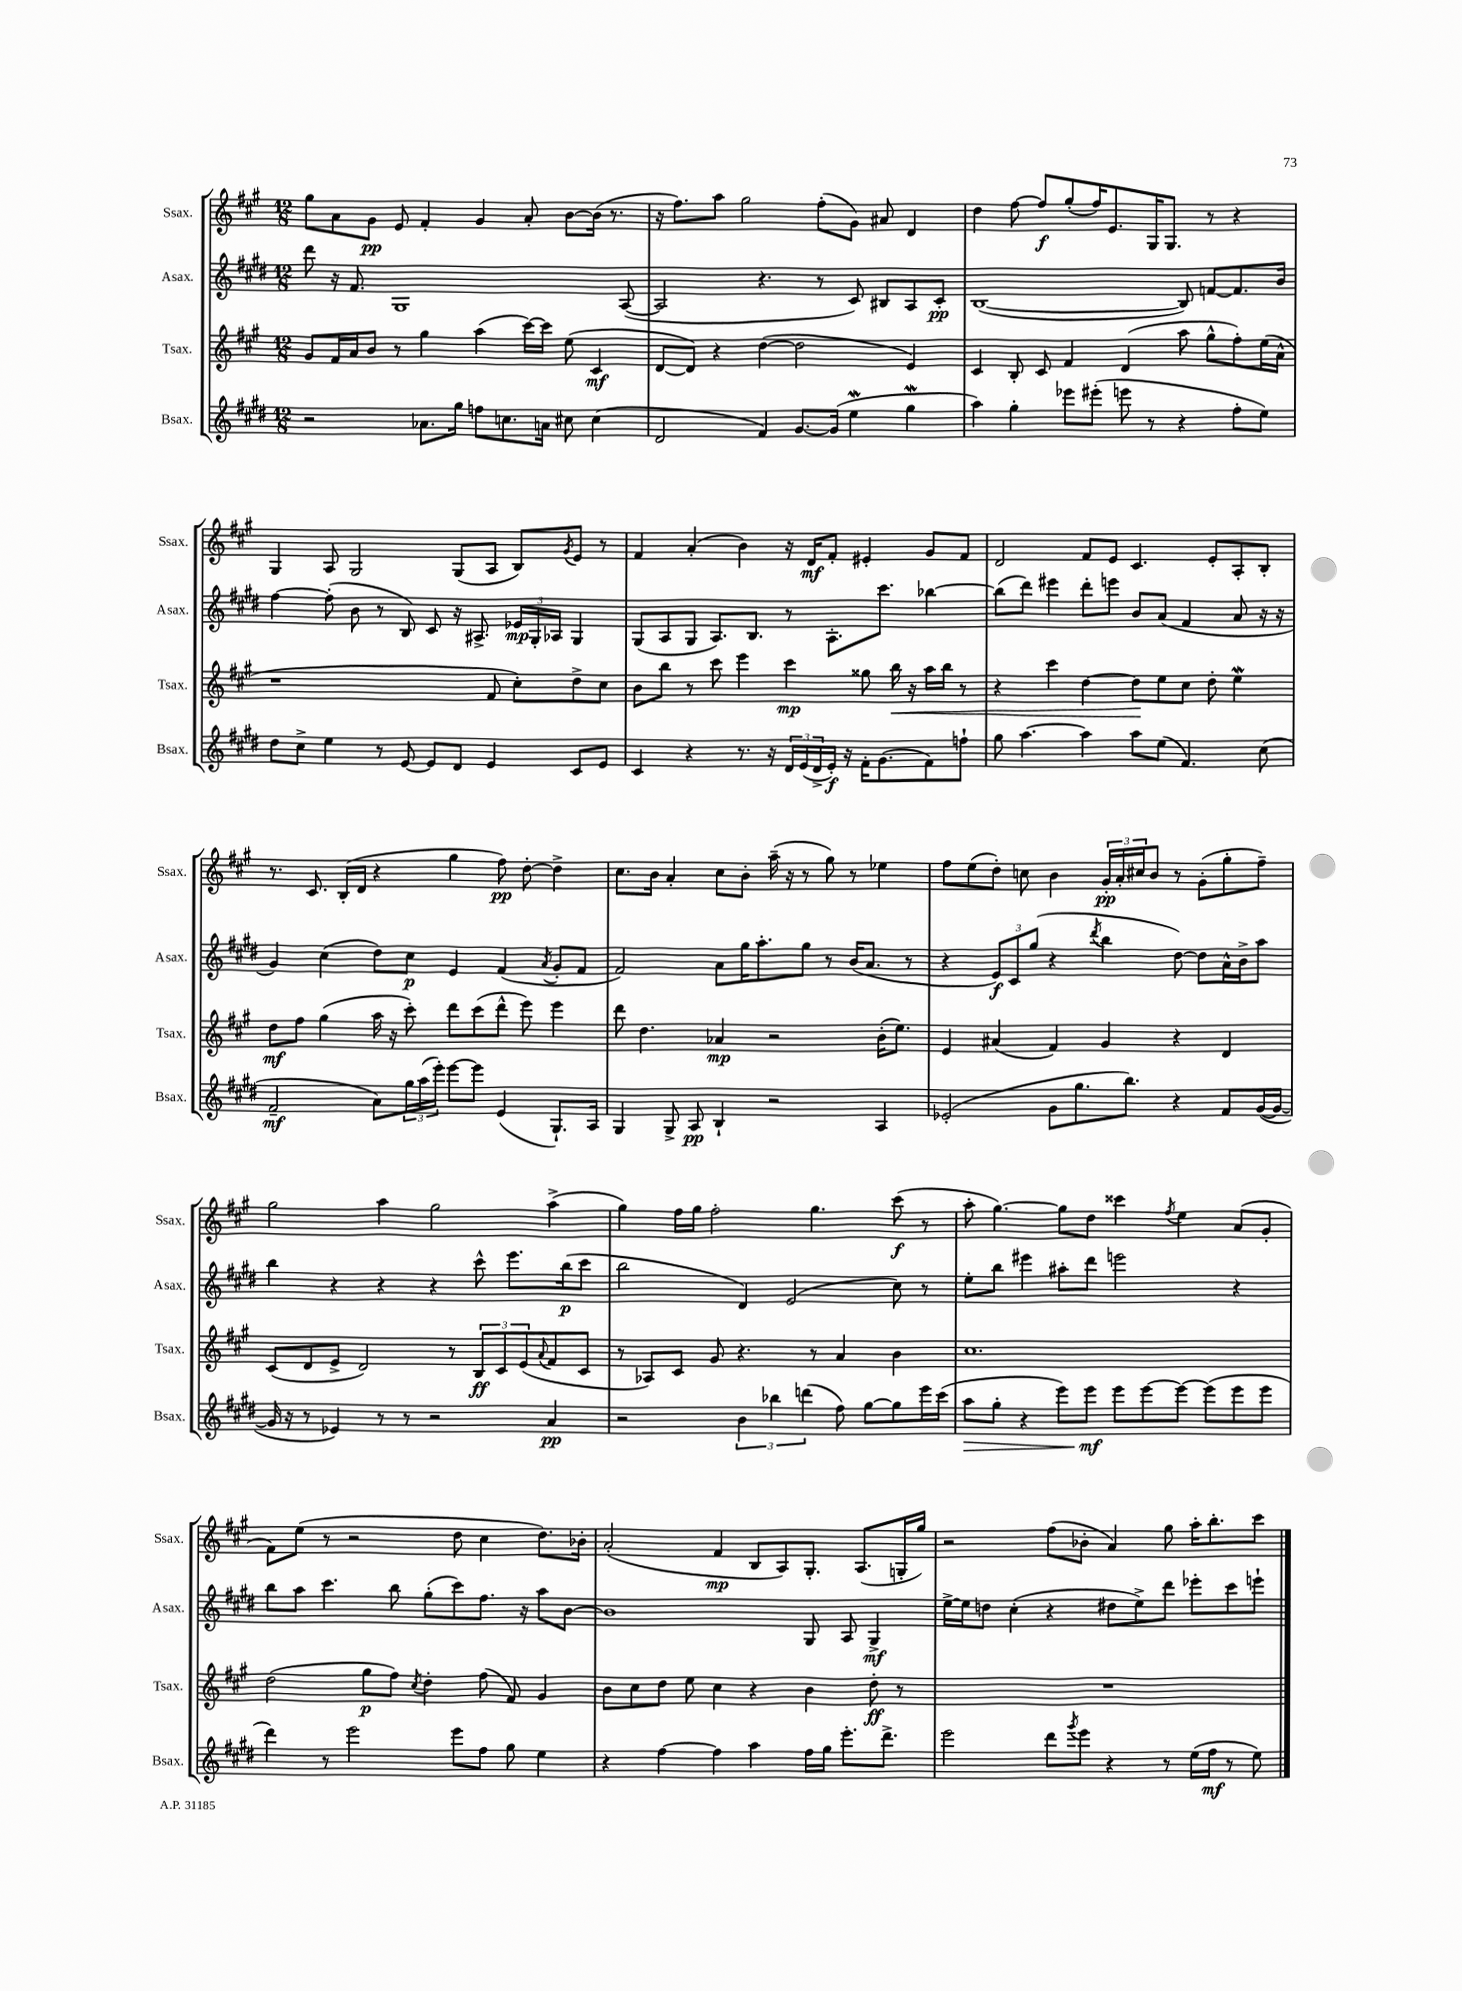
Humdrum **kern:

**kern	**kern	**kern	**kern
*staff4	*staff3	*staff2	*staff1
*clefG2	*clefG2	*clefG2	*clefG2
*k[f#c#g#d#]	*k[f#c#g#]	*k[f#c#g#d#]	*k[f#c#g#]
*M12/8	*M12/8	*M12/8	*M12/8
2r	8g#/L	8ddd#\	8gg#\L
.	16f#/L	16r	8a\
.	16a/J	8.f#/	.
.	8b/J	.	8g#\J
.	8r	1G#	8e/
8.a-\L	4gg#\	.	4f#'/
16gg#\Jk	.	.	.
8ff\L	(4aa\	.	4g#/
8.cc\	.	.	.
.	[16ccc#\LL)	.	8a'/
16a\Jk	16ccc#\]JJ	.	.
8cc#\	(8ee\	.	[8b\L
(4cc#\	4c#/	.	(16b\]Jk
.	.	.	8.r
.	.	([8A/	.
=	=	=	=
2d#/	[8d/L	2A/]	16r
.	.	.	8.ff#\L)
.	8d/]J)	.	.
.	4r	.	8aa\J
.	.	.	2gg#\
4f#/)	([4dd\	4.r	.
[8.g#/L	2dd\]	.	.
.	.	8r	(8ff#'\L
(16g#/]Jk	.	.	.
4ee\	.	8c#/)	8g#\J)
.	.	8B#/L	8a#/
4gg#\	4e/)	8A/	4d/
.	.	8c#'/J	.
=	=	=	=
4aa\)	4c#/	([1B	4dd\
4gg#'\	8B'/	.	[8ff#\
.	8c#/	.	8ff#/]L
8eee-\L	4f#/	.	(8gg#'/
(8eee#'\J	.	.	16ff#/K)
.	.	.	8.e/
8eee\	(4d/	.	.
8r	.	.	16G#/K
.	.	.	8.G#/J
4r	8aa\	8B/])	.
.	8gg#^^\L	[8f/L	8r
8ff#'\L	8ff#'\)	8.f/]	4r
8ee\J)	(16ee\L	.	.
.	16a^^\JJ	16b/Jk	.
=	=	=	=
8dd#\L	1r	[4ff#\	4G#/
8cc#^\J	.	.	.
4ee\	.	(8ff#'\]	8A/
.	.	8b\	2G#/
8r	.	8r	.
[8e/	.	8B/)	.
8e/]L	.	8c#/	.
8d#/J	.	16r	(8G#/L
.	.	8.A#^/	.
4e/	8f#/	.	8A/J
.	8cc#'\L)	24e-/LL	8B/L)
.	.	24G#'/	.
.	.	24A-/JJ	.
.	.	.	8qg#/
8c#/L	8dd^\	4G#/	8e/J
8e/J	8cc#\J	.	8r
=	=	=	=
4c#/	8b\L	(8G#/L	4f#/
.	8bb\J	8A/	.
4r	8r	8G#/J	(4a'/
.	8ccc#\	8.A/L)	.
8.r	4eee\	.	4b\)
.	.	8.B/J	.
16r	.	.	.
24d#/LL	4ccc#\	8r	16r
(24e/	.	.	.
.	.	.	16d/LK
24d#^/	.	.	.
16e'/JJ)	.	8.A'\L	8f#'/J
16r	.	.	.
16f#'\LK	8gg##\	.	4e#'/
(8.g#\	.	8.ccc#\J	.
.	16bb\	.	.
.	16r	.	.
8f#\)	16aa\LL	[4bb-\	8g#/L
.	16bb\JJ	.	.
8ff`\J	8r	.	8f#/J
=	=	=	=
8gg#\	4r	(8bb-\]L	2d/
[4.aa\	.	8ddd#\J)	.
.	4ccc#\	4eee#\	.
4aa\]	[4dd\	8ddd#'\L	8f#/L
.	.	8eee\J	8e/J
8aa\L	8dd\]L	8b/L	4.c#/
(8ee\J	8ee\	(8a/J	.
4.f#/)	8cc#\J	4f#/	.
.	8dd'\	.	8e'/L
.	4ee\	8a/	8A'/
(8cc#\	.	16r	8B'/J
.	.	16r	.
=	=	=	=
2f#~/	8dd\L	4g#/)	8.r
.	8ff#\J	.	.
.	.	.	8.c#/
.	(4gg#\	(4cc#\	.
.	.	.	(16B'/LL
.	.	.	16d/JJ
8a\L)	16aa\	8dd#\L)	4r
.	16r	.	.
24gg#\L	8ccc#'\)	8cc#\J	.
(24aa\	.	.	.
24eee'\JJ)	.	.	.
[8eee\L	8ddd\L	4e/	4gg#\
8eee\]J	(8ccc#\	.	.
(4e/	8ddd^^\J	(4f#/	8ff#\)
.	8eee\)	.	[8dd'\
.	.	8qa/	.
8.G#`/L)	4eee\	8g#'/L	4dd^\]
.	.	8f#/J	.
16A/Jk	.	.	.
=	=	=	=
4G#/	8ddd\	2f#/)	8.cc#\L
.	4.dd\	.	.
.	.	.	16b\Jk
8G#^/	.	.	4a'/
8A/	.	.	.
4B`/	4a-/	8a\L	8cc#\L
.	.	16gg#\K	8b'\J
.	.	8.aa'\	.
2r	2r	.	(16aa~\
.	.	.	16r
.	.	8gg#\J	8r
.	.	8r	8gg#\)
.	.	(16b/LK	8r
.	.	8.a/J	.
4A/	(16b'\LK	.	4ee-\
.	8.ee\J)	.	.
.	.	8r	.
=	=	=	=
(2e-'/	4e/	4r	8ff#\L
.	.	.	(8ee\
.	(4a#/	12e/L)	8dd'\J)
.	.	12c#/	.
.	.	.	8cc\
.	.	(12gg#/J	.
8g#\L	4f#/)	4r	4b\
8.gg#\	.	.	.
.	.	8qddd#/	.
.	4g#/	4bb\	24g#'/LL
.	.	.	24a'/
8.bb\J)	.	.	.
.	.	.	24cc#/J
.	.	.	8b/J
4r	4r	[8dd#\)	8r
.	.	8dd#\]L	(8g#'\L
8f#/L	4d/	16a^^\L	8gg#'\
.	.	16b^\J	.
([16g#/L	.	8aa\J	8ff#~\J)
16g#/_JJ	.	.	.
=	=	=	=
16g#/]	(8c#/L	4bb\	2gg#\
16r	.	.	.
8r	8d/	.	.
4e-/)	8e^/J	4r	.
.	2d/)	.	.
8r	.	4r	4aa\
8r	.	.	.
2r	.	4r	2gg#\
.	8r	.	.
.	12B/L	8ccc#^^\	.
.	12c#/	.	.
.	.	8.eee\L	.
.	(12e/	.	.
.	8qqa/	.	.
4a/	8f#/	.	(4aa^\
.	.	(16bb\k	.
.	8c#/J	8ccc#\J	.
=	=	=	=
2r	8r	2bb\	4gg#\)
.	8A-/L)	.	.
.	8c#/J	.	16ff#\LL
.	.	.	16gg#\JJ
.	8g#/	.	2ff#'\
6b\	4.r	4d#/)	.
6bb-\	.	.	.
.	.	(2e/	.
(6ddd\	.	.	.
.	8r	.	4.gg#\
8ff#\)	4a/	.	.
[8gg#\L	.	.	.
8gg#\]	4b\	8cc#\)	(8ccc#\
16eee\L	.	8r	8r
(16ccc#\JJ	.	.	.
=	=	=	=
8aa\L	1.cc#	8ee'\L	8aa'\
8gg#'\J	.	8bb\J	[4.gg#\)
4r	.	4eee#\	.
8eee\L)	.	8aa#'\L	8gg#\]L
8eee\J	.	8ddd#\J	8dd\J
8eee\L	.	2eee\	4ccc##\
[8eee\	.	.	.
.	.	.	8qff#/
8eee\_J	.	.	4ee\
(8eee\]L	.	.	.
8eee\	.	4r	(8a/L
8eee\J	.	.	8g#'/J
=	=	=	=
4ddd#\)	(2dd\	8bb\L	8f#\L)
.	.	8aa\J	(8ee\J
8r	.	4.ccc#\	8r
2eee\	.	.	2r
.	8gg#\L	.	.
.	8ff#\J)	8bb\	.
.	8qcc#/	.	.
.	4dd'\	(8gg#'\L	.
8eee\L	.	8ccc#\)	8dd\
8ff#\J	(8ff#\	8.ff#\J	4cc#\
8gg#\	8f#/)	.	.
.	.	16r	.
4ee\	4g#/	8aa\L	8.dd\L)
.	.	[8b\J	.
.	.	.	16b-'\Jk
=	=	=	=
4r	8b\L	1b]	(2a'/
.	8cc#\	.	.
[4ff#\	8dd\J	.	.
.	8ee\	.	.
4ff#\]	4cc#\	.	4f#/
4aa\	4r	.	8B/L
.	.	.	8A/)
16ff#\LL	4b\	8G#/	8.G#'/J
16gg#\JJ	.	.	.
8.eee'\L	.	8A/	.
.	.	.	(8.A/L
.	8dd'\	4G#^/	.
8.ddd#^\J	.	.	.
.	8r	.	16G'/L
.	.	.	16gg#/JJ)
=	=	=	=
2eee\	1.r	[16ee^\LL	2r
.	.	16ee\]J	.
.	.	8dd\J	.
.	.	(4cc#'\	.
8ddd#\L	.	4r	(8ff#\L
8qggg#/	.	.	.
8eee\J	.	.	8b-'\J
4r	.	8dd#\L	4a/)
.	.	8ee^\)	.
8r	.	8ddd#\J	8gg#\
(16ee\LL	.	8eee-'\L	16aa'\LK
16ff#\JJ	.	.	8.bb'\
8r	.	8ccc#\	.
8ee\)	.	8eee`\J	8ccc#\J
==	==	==	==
*-	*-	*-	*-
